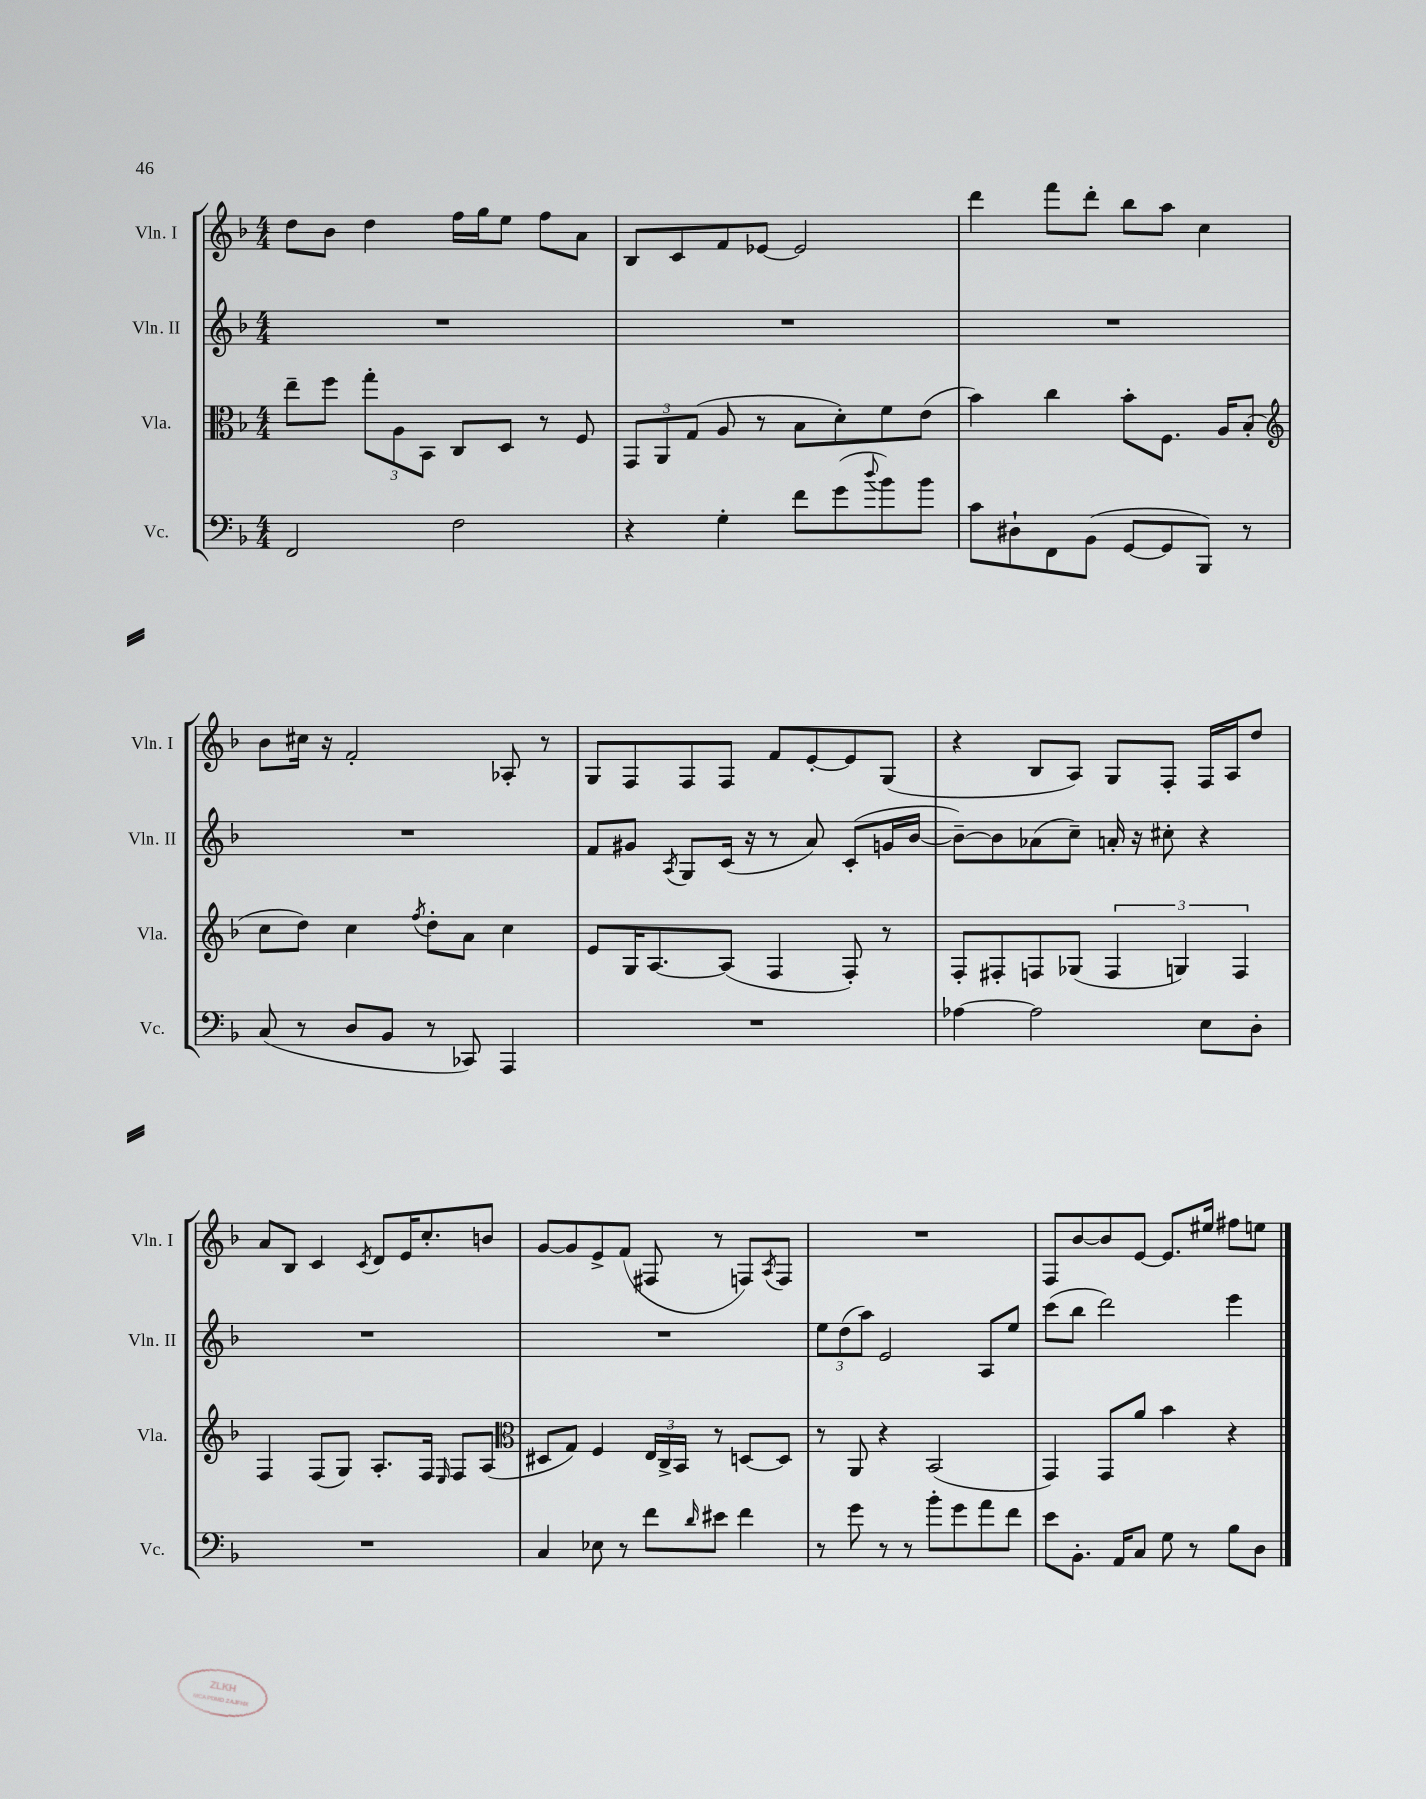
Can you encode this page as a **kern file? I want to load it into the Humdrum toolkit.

**kern	**kern	**kern	**kern
*part4	*part3	*part2	*part1
*staff4	*staff3	*staff2	*staff1
*I"Vc.	*I"Vla.	*I"Vln. II	*I"Vln. I
*I'Vc.	*I'Vla.	*I'Vln. II	*I'Vln. I
*clefF4	*clefC3	*clefG2	*clefG2
*k[b-]	*k[b-]	*k[b-]	*k[b-]
*M4/4	*M4/4	*M4/4	*M4/4
=88	=88	=88	=88
2FF/	8ee~\L	1r	8dd\L
.	8ff\J	.	8b-\J
.	12gg'\L	.	4dd\
.	12A\	.	.
.	12BB-\J	.	.
2F\	8C/L	.	16ff\LL
.	.	.	16gg\J
.	8D/J	.	8ee\J
.	8r	.	8ff\L
.	8F/	.	8a\J
=89	=89	=89	=89
4r	12GG/L	1r	8B-/L
.	12AA/	.	.
.	.	.	8c/
.	(12G/J	.	.
4G'\	8A/	.	8f/
.	8r	.	[8e-X/J
8f\L	8B-\L	.	2e-/]
(8g\	8d'\)	.	.
8qqdd/	.	.	.
8b-\)	8f\	.	.
8b-\J	(8e\J	.	.
=90	=90	=90	=90
8c\L	4b-\)	1r	4ddd\
8D#X`\	.	.	.
8FF\	4cc\	.	8fff\L
(8BB-\J	.	.	8ddd'\J
[8GG/L	8b-'\L	.	8bb-\L
8GG/]	8.F\J	.	8aa\J
8BBB-/J)	.	.	4cc\
.	16A/KL	.	.
8r	(8B-'/J	.	.
!!LO:LB:g=z
=91	=91	=91	=91
*	*clefG2	*	*
(8C/	8cc\L	1r	8b-\L
8r	8dd\J)	.	16cc#X\Jk
.	.	.	16r
8D/L	4cc\	.	2f'/
8BB-/J	.	.	.
.	8qff/	.	.
8r	8dd'\L	.	.
8CC-X/)	8a\J	.	.
4AAA/	4cc\	.	8A-X'/
.	.	.	8r
=92	=92	=92	=92
1r	8e/L	8f/L	8G/L
.	16G/K	8g#X/J	8F/
.	[8.A/	.	.
.	.	8qA/	.
.	.	8G/L	8F/
.	(8A/J]	(16c/Jk	8F/J
.	.	16r	.
.	4F/	8r	8f/L
.	.	8a/)	[8e'/
.	8F'/)	(8c'/L	8e/]
.	8r	16gn/L	(8G/J
.	.	[16b-/JJ	.
=93	=93	=93	=93
[4A-X\	8F'/L	8b-~\L_)	4r
.	8F#X'/	8b-\]	.
2A-\]	8Fn/	(8a-X\	8B-/L
.	(8G-X/J	8cc~\J)	8A/J)
.	6F/	16an'/	8G/L
.	.	16r	.
.	.	8cc#X'\	8F'/J
.	6Gn/)	.	.
8E\L	.	4r	16F/LL
.	.	.	16A/J
.	6F/	.	.
8D'\J	.	.	8dd/J
!!LO:LB:g=z
=94	=94	=94	=94
1r	4F/	1r	8a/L
.	.	.	8B-/J
.	(8F/L	.	4c/
.	8G/J)	.	.
.	.	.	8qc/
.	8.A'/L	.	8d/L
.	.	.	16e/K
.	16F/Jk	.	8.cc'/
.	16qqE/	.	.
.	8F/L	.	.
.	(8A/J	.	8bn/J
=95	=95	=95	=95
*	*clefC3	*	*
4C/	8D#X/L	1r	[8g/L
.	8G/J)	.	8g/]
8E-X\	4F/	.	8e^/
8r	.	.	(8f/J
8f\L	24E/LL	.	8F#X/
.	24C^/	.	.
.	24BB-/JJ	.	.
16qqd/	.	.	.
8e#X\J	8r	.	8r
4f\	[8Dn/L	.	8Fn/L)
.	.	.	8qA/
.	8D/J]	.	8F/J
=96	=96	=96	=96
8r	8r	12ee\L	1r
.	.	(12dd\	.
8g\	8AA/	.	.
.	.	12aa\J)	.
8r	4r	2e/	.
8r	.	.	.
8b-'\L	(2BB-/	.	.
8g\	.	.	.
8a\	.	8A/L	.
8f\J	.	8ee/J	.
=97	=97	=97	=97
8e\L	4GG/)	(8ccc\L	8F/L
8.BB-'\J	.	8bb-\J	[8b-/
.	8GG/L	2ddd\)	8b-/]
16AA/KL	.	.	.
8C/J	8a/J	.	[8e/J
8G\	4b-\	.	8.e/L]
8r	.	.	.
.	.	.	16ee#X/Jk
8B-\L	4r	4eee\	8ff#X\L
8D\J	.	.	8een\J
==	==	==	==
*-	*-	*-	*-
